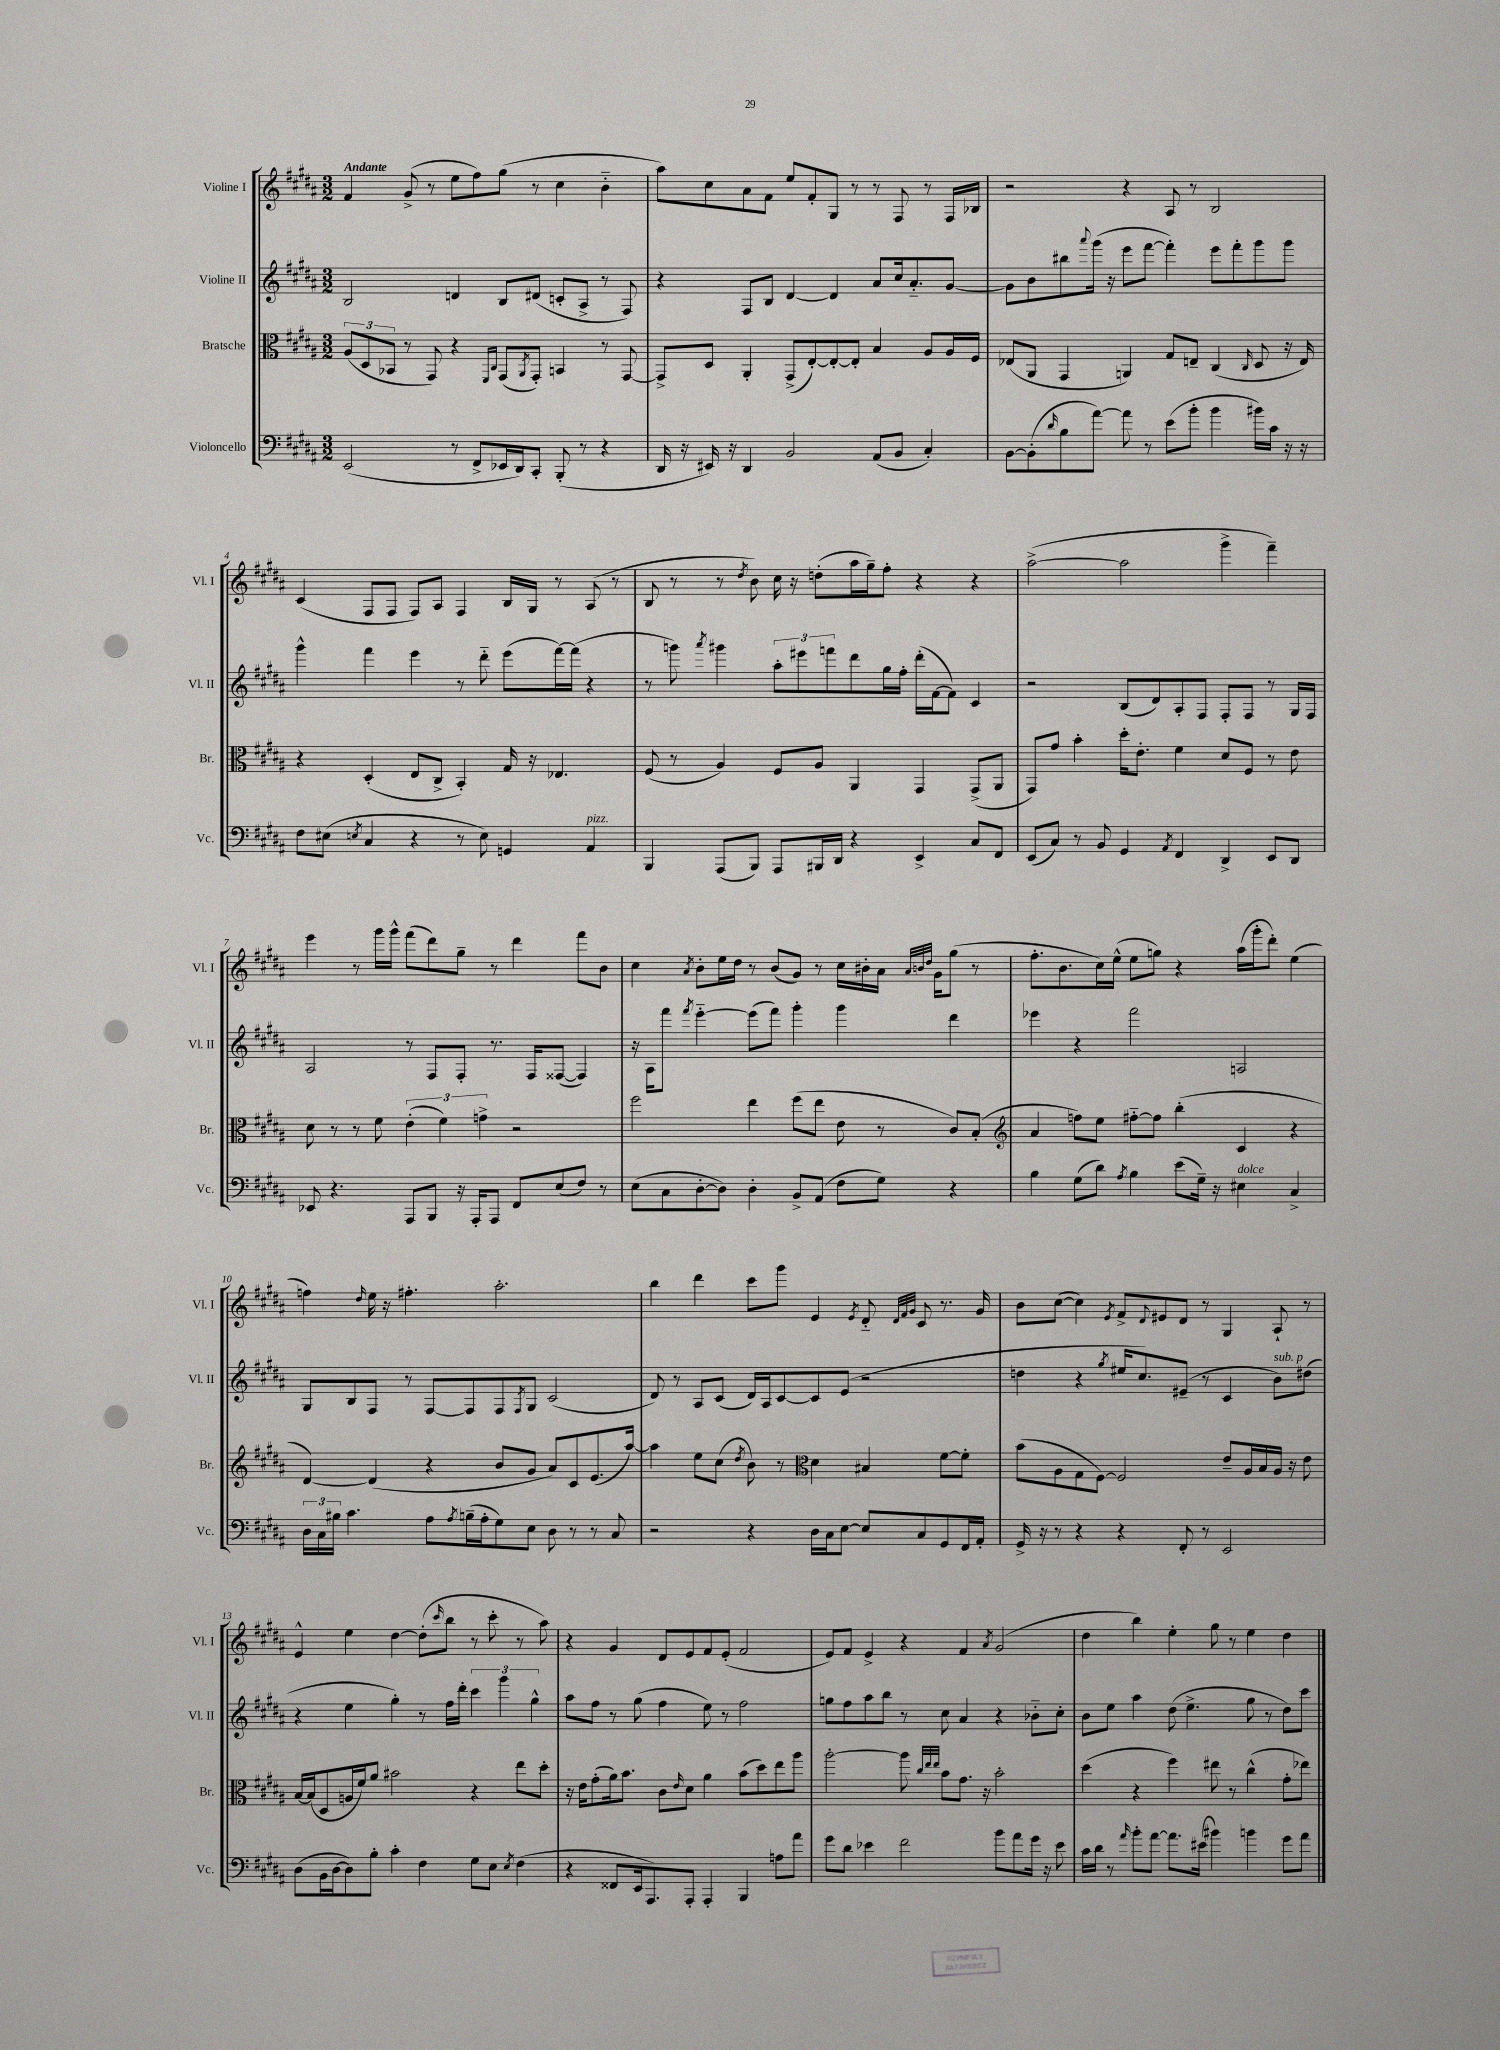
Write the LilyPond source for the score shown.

<<
\new StaffGroup <<
\new Staff = "s0" \with { instrumentName = "Violine I" shortInstrumentName = "Vl. I" } {
    \clef treble \key b \major \numericTimeSignature \time 3/2 \tempo "Andante"
    fis'4 gis'8->( r8 e''8 fis''8) gis''8( r8 cis''4 b'4-_ |
    ais''8) cis''8 ais'8 fis'8 e''8 fis'8-. gis8 r8 r8 fis8 r8 fis16 bes16 |
    r2 r4 ais8 r8 b2 |
    cis'4( fis8 fis8 fis8) ais8 fis4 b16 gis16 r8 ais8( r8 |
    b8 r8 r8 \acciaccatura { dis''8 } b'8) cis''16 r16 d''8-.( ais''16 gis''16--) fis''8-. r4 r4 |
    ais''2~->( ais''2 gis'''4-> fis'''4--) |
    e'''4 r8 gis'''16 gis'''16-^ fis'''8( dis'''8) gis''8-- r8 dis'''4 fis'''8 b'8 |
    cis''4 \acciaccatura { ais'8 } b'8-. e''16 dis''16 r8 b'8( gis'8) r8 cis''16 bis'16-. ais'16 \grace { ais'32 b'32 dis''32 } gis'16 gis''8( r8 |
    fis''8.-. b'8. cis''16) e''16-^( e''8 g''8) r4 ais''16( gis'''16-. dis'''8-.) e''4( |
    f''4) \grace { dis''16 } e''16 r16 fis''4.-. ais''2.-. |
    b''4 dis'''4 cis'''8 gis'''8 e'4 \acciaccatura { e'8 } dis'8-_ \grace { dis'32 fis'32 gis'32 } cis'8 r8. gis'16 |
    b'8 cis''8~( cis''4) \acciaccatura { e'8 } fis'8-> \appoggiatura { dis'8 } eis'8 dis'8 r8 gis4 ais8-! r8 |
    e'4-^ e''4 dis''4~ dis''8-.( \grace { cis'''16 } b''8 r8 cis'''8-. r8 ais''8) |
    r4 gis'4 dis'8 e'8 fis'8 e'8-.( fis'2 |
    e'8) fis'8 e'4-> r4 fis'4 \acciaccatura { ais'8 } gis'2( |
    dis''4 b''4) e''4-. gis''8 r8 e''4 dis''4 \bar "|." |
}
\new Staff = "s1" \with { instrumentName = "Violine II" shortInstrumentName = "Vl. II" } {
    \clef treble \key b \major \numericTimeSignature \time 3/2
    b2 d'4 b8 dis'8( c'8-. ais8-> r8 fis8) |
    r4 fis8 b8 dis'4~ dis'4 ais'8 cis''16 ais'8.-_ gis'8~ |
    gis'8 b'8 bis''8 \appoggiatura { ais'''8 } gis'''16( r16 e'''8 fis'''8~ fis'''4-.) e'''8 fis'''8-. gis'''8 gis'''8 |
    gis'''4-^ fis'''4 e'''4 r8 dis'''8-_ e'''8( fis'''16~) fis'''16( r4 |
    r8 g'''8) \acciaccatura { ais'''8 } gis'''4 \tuplet 3/2 { ais''8-. eis'''8 f'''8 } dis'''8 gis''16 fis''16-. dis'''16-.( fis'16~ fis'8) cis'4 |
    r2 b8( dis'8) ais8-. fis8 fis8-. fis8 r8 gis16 fis16 |
    ais2 r8 fis8 fis8-. r8. fis16 fisis8~( fisis4) |
    r16 ais16 fis'''8 \acciaccatura { fis'''8 } e'''4~-_ e'''8( fis'''8) gis'''4-. gis'''4 dis'''4 |
    ees'''4 r4 fis'''2 a2 |
    gis8 b8 fis8 r8 fis8~ fis8 fis8 \acciaccatura { fis8 } gis8 cis'2( |
    dis'8) r8 ais8 cis'8( dis'16) ais16 cis'8~ cis'8 e'8( r2 |
    d''4 r4 \acciaccatura { gis''8 } eis''16 cis''8.) eis'8--( r8 cis'4 b'8^\markup { \italic "sub. p" }) dis''8( |
    r4 e''4 gis''4-.) r8 fis''16 dis'''16-. \tuplet 3/2 { cis'''4 gis'''4 gis''4-^ } |
    ais''8 fis''8 r8 gis''8( fis''4 e''8) r8 fis''2 |
    g''8 fis''8 ais''8 b''8 r8 cis''8 ais'4 r4 bes'8-_ cis''8-. |
    b'8 e''8 ais''4 dis''8( e''4.-> gis''8 r8 dis''8) cis'''8 \bar "|." |
}
\new Staff = "s2" \with { instrumentName = "Bratsche" shortInstrumentName = "Br." } {
    \clef alto \key b \major \numericTimeSignature \time 3/2
    \tuplet 3/2 { ais8( dis8 bes,8 } r8 gis,8) r4 \grace { fis,16 cis16 } gis,8( \acciaccatura { ais,8 } gis,8-.) b,4 r8 gis,8~ |
    gis,8-> dis8 ais,4-. gis,8->( e8~-.) e8~-. e8-. b4 ais8 ais16 fis16 |
    ees8( ais,8 gis,4 a,4) gis8 e8-- cis4( \grace { cis16 } dis8 r16 e16) |
    r4 dis4-.( e8 cis8-> b,4-.) gis16 r16 ees4. |
    fis8( r8 ais4) fis8 ais8 ais,4 gis,4 gis,8->( ais,8 |
    gis,8) gis'8 b'4-. dis''16-. e'8.-. fis'4 dis'8 fis8 r8 e'8 |
    dis'8 r8 r8 fis'8 \tuplet 3/2 { e'4-.( fis'4) g'4-> } r2 |
    fis''2 e''4 fis''8( e''8 e'8 r8 cis'8) b8-.( |
    \clef treble ais'4 f''8) e''8 fis''8~-_ fis''8 b''4-.( cis'4 r4 |
    dis'4~) dis'4( r4 b'8 gis'8 ais'8) cis'8 e'8.( ais''16~) |
    ais''4 e''8 cis''8( \acciaccatura { dis''8 } b'8) r8 \clef alto dis'4 bis4 fis'8~ fis'8-. |
    b'8( ais8 gis8 fis8~) fis2 e'8-- ais16 b16 ais16 r16 e'8 |
    b16~ b16( dis8 a16 fis'16) ais'8 bis'2 r4 e''8 dis''8-. |
    r16 e'16 gis'8-.( ais'16) b'8. cis'8 \grace { e'16 } dis'8 ais'4 b'8( dis''8) e''8 ais''8 |
    ais''2~-. ais''8 \grace { cis''32 e''32 e''32 } b'8 gis'8. r16 b'2-. |
    dis''4( r4 fis''4) eis''8 r8 cis''4-^( gis'8-. ees''8) \bar "|." |
}
\new Staff = "s3" \with { instrumentName = "Violoncello" shortInstrumentName = "Vc." } {
    \clef bass \key b \major \numericTimeSignature \time 3/2
    e,2( r8 fis,8-> ees,16 dis,16) cis,8-. b,,8-.( r8 r4 |
    dis,16 r16 eis,16) r16 dis,4 b,2 ais,8( b,8 cis4-.) |
    b,8~ b,8-.( \grace { dis'16 } b8 ais'8~) ais'8 r8 e'8( b'8-. b'4 bis'16) cis'16 r16 r16 |
    fis8 eis8( \acciaccatura { e8 } cis4 r4 r8 e8) g,4 ais,4^\markup { \italic "pizz." } |
    b,,4 ais,,8( b,,8) ais,,8 bis,,16 dis,16 r4 e,4-> cis8 fis,8 |
    e,8( cis8) r8 b,8 gis,4 \acciaccatura { ais,8 } fis,4 dis,4-> e,8 dis,8 |
    ees,8 r4. ais,,8 b,,8 r16 ais,,16-. ais,,8 fis,8 e8( fis8) r8 |
    e8( cis8 dis8~-. dis8) dis4-. b,8-> ais,8( fis8 gis8) r4 |
    b4 gis8( dis'8) \acciaccatura { ais8 } b4 e'8( gis16--) r16 eis4^\markup { \italic "dolce" } cis4-> |
    \tuplet 3/2 { dis16 cis16 bis16 } cis'4. ais8 \acciaccatura { ais8 } b16--( ais16-. gis8) e8 dis8 r8 r8 cis8 |
    r2 r4 dis16 cis16 e8~ e8 cis8 gis,8 fis,16 ais,16-. |
    gis,16-> r16 r8 r4 r4 fis,8-. r8 e,2 |
    dis8( b,16 dis16~ dis8) b8-. cis'4-. fis4 gis8 e8 \acciaccatura { e8 } fis4( |
    r4 fisis,8 e,16 ais,,8.) ais,,8-. ais,,4-. b,,4 a8 ais'8 |
    gis'8 dis'8 ees'4 fis'2 b'8 ais'8 gis'16 r16 ees'8 |
    cis'16 dis'16 r8 \grace { ais'16 } b'8-. ais'8~ ais'8. eis'16( bis'4) b'4 gis'8 ais'8 \bar "|." |
}
>>
>>
